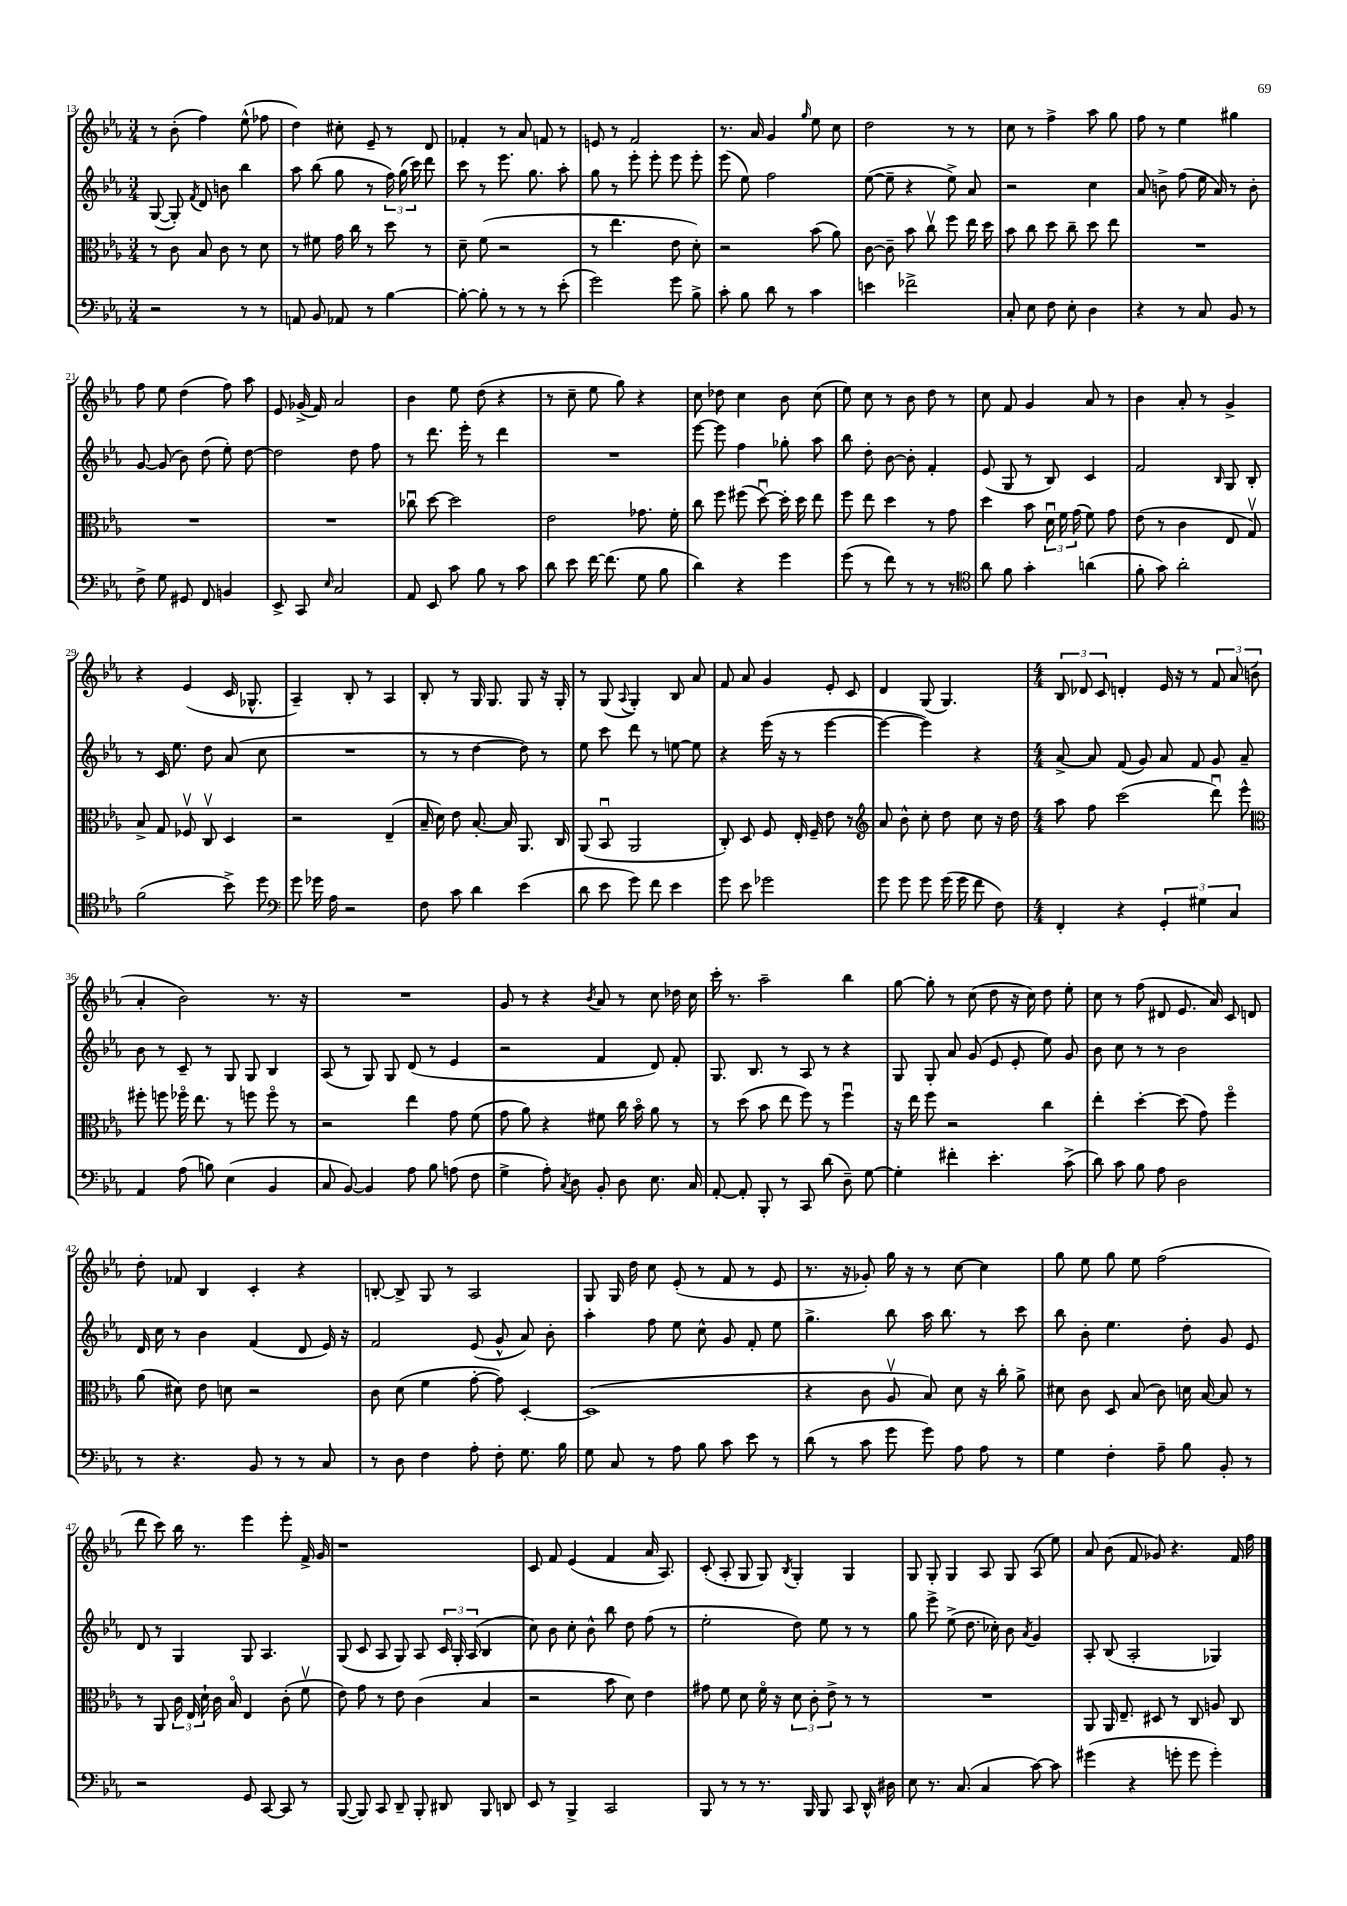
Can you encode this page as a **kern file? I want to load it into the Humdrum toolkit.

**kern	**kern	**kern	**kern
*staff4	*staff3	*staff2	*staff1
*clefF4	*clefC3	*clefG2	*clefG2
*k[b-e-a-]	*k[b-e-a-]	*k[b-e-a-]	*k[b-e-a-]
*M3/4	*M3/4	*M3/4	*M3/4
2r	8r	([8G	8r
.	8c	8G'])	(8b-'
.	.	8qf	.
.	8B-	8d	4ff)
.	8c	8b	.
8r	8r	4bb-	(8ee-^^
8r	8d	.	8ff-
=	=	=	=
8AA	8r	8aa-	4dd)
8BB-	8f#	(8bb-	.
8AA-	16g	8gg	8cc#'
.	16cc	.	.
8r	8r	8r	8e-~
[4B-	8dd	24ff)	8r
.	.	(24gg	.
.	.	24ccc)	.
.	8r	8ddd	8d
=	=	=	=
8B-'_	8d~	8ccc	4f-'
8B-']	(8f	8r	.
8r	2r	8.eee-	8r
8r	.	.	8a-
.	.	8.gg	.
8r	.	.	8f
(8e-'	.	8aa-'	8r
=	=	=	=
2g)	8r	8gg	8e
.	4.ee-	8r	8r
.	.	8eee-'	2f
.	.	8eee-'	.
8g	8e-	8eee-	.
8B-^	8d')	8eee-'	.
=	=	=	=
8c'	2r	(8eee-	8.r
8B-	.	8ee-)	.
.	.	.	16a-
8d	.	2ff	4g
8r	.	.	.
.	.	.	16qqgg
4c	(8b-	.	8ee-
.	8a-)	.	8cc
=	=	=	=
4e	[8c	([8ee-	2dd
.	8c~]	8ee-~]	.
2f-^	8b-	4r	.
.	8ccv	.	.
.	8ff	8ee-^)	8r
.	16ee-	8a-	8r
.	16dd	.	.
=	=	=	=
8C'	8b-	2r	8cc
8E-	8cc	.	8r
8F	8dd	.	4ff^
8E-'	8cc~	.	.
4D	8dd	4cc	8aa-
.	8ee-	.	8gg
=	=	=	=
4r	2.r	8a-	8ff
.	.	8b^	8r
8r	.	(8ff	4ee-
8C	.	16ee-	.
.	.	16a-)	.
8BB-	.	8r	4gg#
8r	.	8b'	.
=	=	=	=
8F^	2.r	[8g	8ff
8G	.	(8g]	8ee-
8GG#	.	8b-)	(4dd
8FF	.	(8dd	.
4BB	.	8ee-')	8ff)
.	.	[8dd	8aa-
=	=	=	=
8EE-^	2.r	2dd]	8e-
8CC	.	.	(16g-^
.	.	.	16f)
16qqE-	.	.	.
2C	.	.	2a-
.	.	8dd	.
.	.	8ff	.
=	=	=	=
8AA-	8cc-u	8r	4b-
8EE-	[8dd	8.ddd	.
8c	2dd]	.	8ee-
.	.	16eee-'	.
8B-	.	8r	(8dd
8r	.	4ddd	4r
8c	.	.	.
=	=	=	=
8d	2e-	2.r	8r
8e-	.	.	8cc~
[16f	.	.	8ee-
(8.f]	.	.	.
.	.	.	8gg)
8G	8.g-	.	4r
8B-	.	.	.
.	16f'	.	.
=	=	=	=
4d)	8cc	[8eee-	8cc
.	8ff	8eee-]	8dd-
4r	(8ff#	4ff	4cc
.	[8ddu)	.	.
4g	16dd']	8gg-'	8b-
.	16dd	.	.
.	8ee-	8aa-	(8cc
=	=	=	=
(8g	8ff	8bb-	8ee-)
8r	8ee-	8dd'	8cc
8f)	4dd	[8b-	8r
8r	.	8b-']	8b-
8r	8r	4f'	8dd
8r	8g	.	8r
=	=	=	=
*clefC4	*	*	*
8a-	4dd	(8e-	8cc
8f	.	8G	8f
4g'	8b-	8r	4g
.	24du	8B-)	.
.	24f	.	.
.	(24g	.	.
(4a	8f)	4c	8a-
.	8g	.	8r
=	=	=	=
8f'	(8e-	2f	4b-
8g)	8r	.	.
2a-'	4c	.	8a-'
.	.	.	8r
.	.	16qqB-	.
.	8E-	8G	4g^
.	8Gv)	8B-'	.
=	=	=	=
(2f	8B-^	8r	4r
.	8G	16c	.
.	.	8.ee-	.
.	8F-v	.	(4e-
.	8Cv	8dd	.
8b-^)	4D	(8a-	16c
.	.	.	8.G-^^
8dd	.	8cc	.
=	=	=	=
*clefF4	*	*	*
8g	2r	2.r	4A-~)
16g-	.	.	.
16A-	.	.	.
2r	.	.	8B-'
.	.	.	8r
.	(4E-~	.	4A-
=	=	=	=
8F	16B-~	8r	8B-'
.	16d)	.	.
8c	8e-	8r	8r
4d	[8.B-'	[4dd	16G
.	.	.	8.G
.	16B-]	.	.
(4e-	8.AA-	8dd])	8G
.	.	8r	16r
.	16C	.	16G'
=	=	=	=
8d	(8AA-	8ee-	8r
8e-	8BB-u	8ccc	(8G
.	.	.	8qqA-
8g)	2AA-	8ddd	4G')
8f	.	8r	.
4e-	.	[8ee	8B-
.	.	8ee]	8a-
=	=	=	=
8g	8C')	4r	8f
8e-	8D	.	8a-
2g-	8F	(16eee-	4g
.	.	16r	.
.	16E-'	8r	.
.	16F~	.	.
.	8e-	[4eee-	8e-'
.	8r	.	8c
=	=	=	=
*	*clefG2	*	*
8g	8a-	4eee-_	4d
8g	8b-^^	.	.
8g	8cc'	4eee-])	(8G
(16g	8dd	.	4.G)
16g	.	.	.
8f	8cc	4r	.
8F)	16r	.	.
.	16dd	.	.
=	=	=	=
*M4/4	*M4/4	*M4/4	*M4/4
4FF'	8aa-	[8a-^	12B-
.	.	.	12d-
.	8ff	8a-]	.
.	.	.	12c
4r	(2ccc	(8f	4d'
.	.	8g)	.
6GG'	.	8a-	16e-
.	.	.	16r
.	.	8f	8r
6G#	.	.	.
.	8dddu)	8g	12f
6C	.	.	12a-
.	8eee-^^	8a-~	.
.	.	.	(12b'
=	=	=	=
*	*clefC3	*	*
4AA-	8ff#'	8b-	4a-'
.	8ff	8r	.
(8A-	16ff-o	8c~	2b-)
.	8.ee-	.	.
8B)	.	8r	.
(4E-	8r	8G	.
.	8ff	8G	.
4BB-	8ffo	4B-	8.r
.	8r	.	.
.	.	.	16r
=	=	=	=
8C	2r	(8A-	1r
[8BB-)	.	8r	.
4BB-]	.	8G)	.
.	.	8G	.
8A-	4ee-	(8d	.
8B-	.	8r	.
(8A	8g	4e-	.
8F	(8f	.	.
=	=	=	=
4G^	8g	2r	8g
.	8a-)	.	8r
8A-')	4r	.	4r
8qC	.	.	.
8D	.	.	.
.	.	.	8qb-
8BB-'	8f#	4f	8a-
8D	16cc	.	8r
.	16b-o	.	.
8.E-	8a-	8d)	8cc
.	8r	8f'	16dd-
16C	.	.	16cc
=	=	=	=
[8AA-'	8r	8.G	16ccc'
.	.	.	8.r
8AA-']	(8dd	.	.
.	.	8.B-	.
8BBB-'	8b-	.	2aa-~
8r	8ee-	8r	.
8CC	8ff)	8A-	.
(8d	8r	8r	.
8D~)	4ffu	4r	4bb-
[8G	.	.	.
=	=	=	=
4G']	16r	8G	[8gg
.	16ee-	.	.
.	8ff	8G'	8gg']
4f#'	2r	8a-	8r
.	.	(8g	(8cc
4.e-'	.	8e-	8dd
.	.	8e-'	16r
.	.	.	16cc)
.	4cc	8ee-)	8dd
(8c^	.	8g	8ee-'
=	=	=	=
8d)	4ee-'	8b-	8cc
8c	.	8cc	8r
8B-	[4dd'	8r	(8ff
8A-	.	8r	8d#
2D	(8dd]	2b-	8.e-
.	8g)	.	.
.	.	.	16a-)
.	4ffo	.	8c
.	.	.	8d
=	=	=	=
8r	(8a-	16d	8dd'
.	.	16cc	.
4.r	8d#)	8r	8f-
.	8e-	4b-	4B-
.	8d	.	.
8BB-	2r	(4f	4c'
8r	.	.	.
8r	.	8d	4r
8C	.	16e-)	.
.	.	16r	.
=	=	=	=
8r	8c	2f	[8B'
8D	(8d	.	8B^]
4F	4f	.	8G
.	.	.	8r
8A-'	[8g'	(8e-	2A-
8F'	8g])	8g^^	.
8.G	[4D'	8a-)	.
.	.	8b-'	.
16B-	.	.	.
=	=	=	=
8G	(1D]	4aa-'	8G
8C	.	.	16G
.	.	.	16dd
8r	.	8ff	8cc
8A-	.	8ee-	(8e-'
8B-	.	8cc^^	8r
8c	.	8g	8f
8e-	.	8f'	8r
8r	.	8ee-	8e-
=	=	=	=
(8d	4r	4.gg^	8.r
8r	.	.	.
.	.	.	16r
8c	8c	.	8g-')
8g	8A-v	8bb-	16gg
.	.	.	16r
8g)	8B-)	16aa-	8r
.	.	8.bb-	.
8A-	8d	.	[8cc
8A-	16r	8r	4cc]
.	16cc'	.	.
8r	8a-^	8ccc	.
=	=	=	=
4G	8d#	8bb-	8gg
.	8c	8b-'	8ee-
4F'	8D	4.ee-	8gg
.	(8B-	.	8ee-
8A-~	8c)	.	(2ff
8B-	16d	8dd'	.
.	[16B-	.	.
8BB-'	8B-]	8g	.
8r	8r	8e-	.
=	=	=	=
2r	8r	8d	8ddd
.	8AA-	8r	8ccc)
.	24c	4G	16bb-
.	24E-	.	.
.	.	.	8.r
.	24d`	.	.
.	16c	.	.
.	16B-o	.	.
8GG	4E-	8G	4eee-
[8CC	.	4.A-	.
8CC]	(8c'	.	8eee-'
8r	8fv	.	16f^
.	.	.	16g
=	=	=	=
([8BBB-	8e-)	(8G	1r
8BBB-])	8g	8c	.
8CC	8r	8A-	.
8DD~	8e-	8G)	.
8BBB-'	(4c	8A-	.
8DD#	.	24c	.
.	.	24G'	.
.	.	(24A-	.
8BBB-	4B-	4B-	.
8DD	.	.	.
=	=	=	=
8EE-	2r	8cc)	8c
8r	.	8b-	8f
4BBB-^	.	8cc'	(4e-
.	.	8b-^^	.
2CC	8b-	8bb-	4f
.	8d)	8dd	.
.	4e-	(8ff	16a-
.	.	.	8.A-)
.	.	8r	.
=	=	=	=
8BBB-	8g#	2ee-'	(8c'
8r	8f	.	8A-'
8r	8d	.	8G
8.r	16fo	.	8G)
.	16r	.	.
.	.	.	8qB-
.	12d	8dd)	4G'
16BBB-	.	.	.
.	12c'	.	.
8BBB-	.	8ee-	.
.	12e-^	.	.
8CC	8r	8r	4G
16DD^^	8r	8r	.
16D#	.	.	.
=	=	=	=
8E-	1r	8gg	8G
8.r	.	8eee-^	8G'
.	.	(8ee-^	4G
(8.C	.	.	.
.	.	8.dd	.
4C	.	.	8A-
.	.	16cc-')	.
.	.	8b-	8G
.	.	8qa-	.
[8c)	.	4g	(8A-
8c]	.	.	8ee-)
=	=	=	=
(4g#	8AA-	8A-'	8a-
.	16AA-	(8B-	(8b-
.	8.E-~	.	.
4r	.	2A-'	8f
.	8D#	.	8g-)
8g'	8r	.	4.r
8g	8C	.	.
4g')	8A	4G-)	.
.	8C	.	16f
.	.	.	16ff
==	==	==	==
*-	*-	*-	*-
